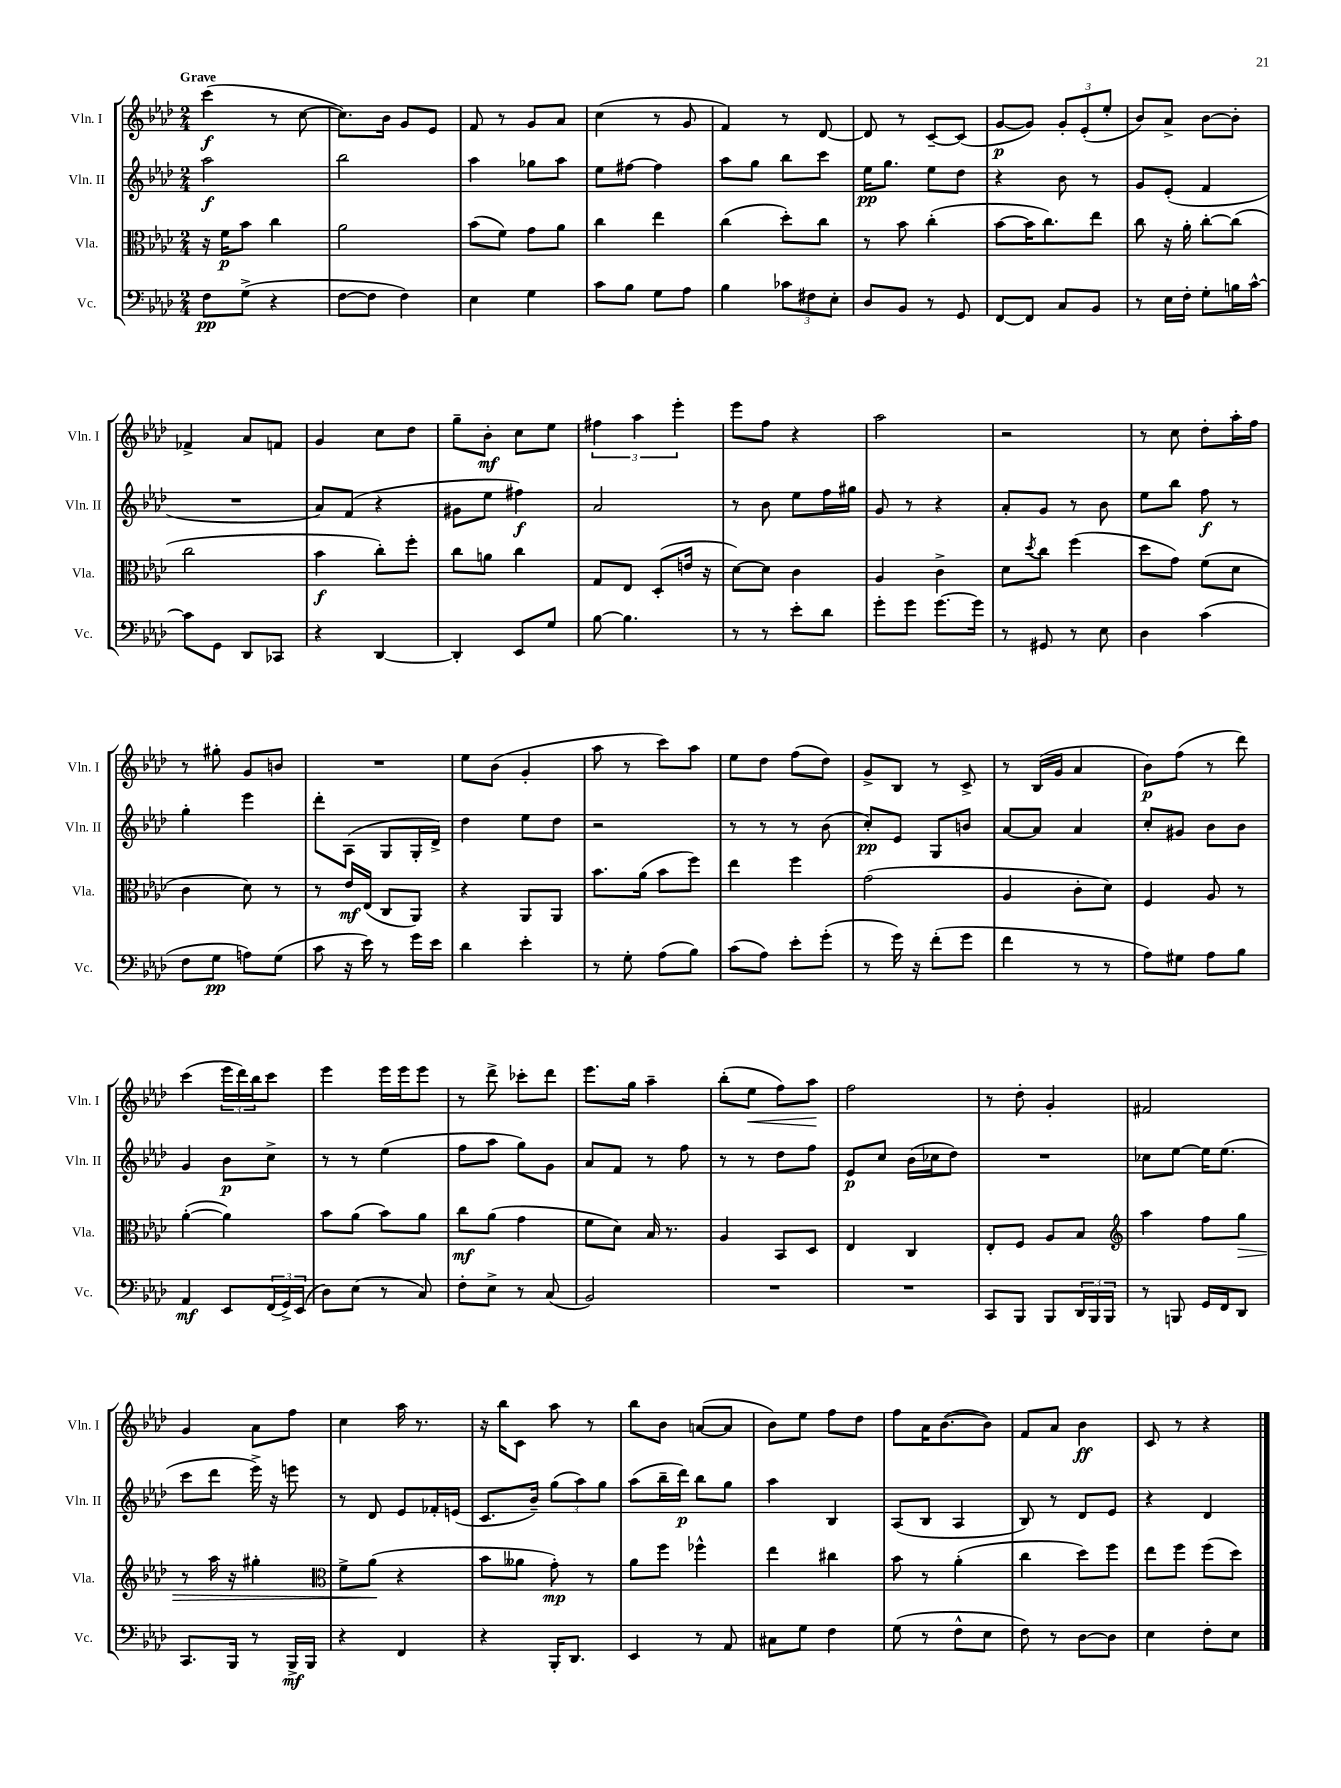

**kern	**kern	**kern	**kern
*staff4	*staff3	*staff2	*staff1
*clefF4	*clefC3	*clefG2	*clefG2
*k[b-e-a-d-]	*k[b-e-a-d-]	*k[b-e-a-d-]	*k[b-e-a-d-]
*M2/4	*M2/4	*M2/4	*M2/4
8F	16r	2aa-	(4ccc
.	16f	.	.
(8G^	8b-	.	.
4r	4cc	.	8r
.	.	.	[8cc
=	=	=	=
[8F	2a-	2bb-	8.cc])
8F]	.	.	.
.	.	.	16b-
4F)	.	.	8g
.	.	.	8e-
=	=	=	=
4E-	(8b-	4aa-	8f
.	8f)	.	8r
4G	8g	8gg-	8g
.	8a-	8aa-	8a-
=	=	=	=
8c	4cc	8ee-	(4cc
8B-	.	[8ff#	.
8G	4ee-	4ff#]	8r
8A-	.	.	8g
=	=	=	=
4B-	(4cc	8aa-	4f)
.	.	8gg	.
12c-	8dd-')	8bb-	8r
12F#	.	.	.
.	8cc	8ccc	[8d-
12E-'	.	.	.
=	=	=	=
8D-	8r	16ee-	8d-]
.	.	8.gg	.
8BB-	8b-	.	8r
8r	(4cc'	8ee-	[8c~
8GG	.	8dd-	(8c]
=	=	=	=
[8FF	[8b-	4r	[8g
8FF]	16b-]	.	8g])
.	8.cc)	.	.
8C	.	8b-	12g'
.	.	.	(12e-'
8BB-	8ee-	8r	.
.	.	.	12ee-'
=	=	=	=
8r	8cc	8g	8b-)
16E-	16r	(8e-'	8a-^
16F'	16a-'	.	.
8G'	[8cc'	4f	[8b-
16B	(8cc]	.	8b-']
[16c^^	.	.	.
=	=	=	=
8c]	2cc	2r	4f-^
8GG	.	.	.
8DD-	.	.	8a-
8CC-	.	.	8f
=	=	=	=
4r	4b-	8a-)	4g
.	.	(8f	.
[4DD-	8cc')	4r	8cc
.	8ff'	.	8dd-
=	=	=	=
4DD-']	8cc	8g#	8gg~
.	8a	8ee-	8b-'
8EE-	4cc	4ff#)	8cc
8G	.	.	8ee-
=	=	=	=
[8B-	8G	2a-	6ff#
4.B-]	8E-	.	.
.	.	.	6aa-
.	(8D-'	.	.
.	.	.	6eee-'
.	16e	.	.
.	16r	.	.
=	=	=	=
8r	[8d-)	8r	8eee-
8r	8d-]	8b-	8ff
8e-'	4c	8ee-	4r
8d-	.	16ff	.
.	.	16gg#	.
=	=	=	=
8g'	4A-	8g	2aa-
8g	.	8r	.
[8.g	4c^	4r	.
16g]	.	.	.
=	=	=	=
8r	8d-	8a-'	2r
.	8qdd-	.	.
8GG#	8cc	8g	.
8r	(4ff	8r	.
8E-	.	8b-	.
=	=	=	=
4D-	8dd-	8ee-	8r
.	8g)	8bb-	8cc
(4c	(8f	8ff	8dd-'
.	8d-	8r	16aa-'
.	.	.	16ff
=	=	=	=
8F	4c	4gg'	8r
8G	.	.	8gg#'
8A)	8d-)	4eee-	8g
(8G	8r	.	8b
=	=	=	=
8c	8r	8ddd-'	2r
16r	16e-	(8A-	.
16e-)	(16E-	.	.
8r	8C	8G	.
16g	8AA-)	16G'	.
16e-	.	16d-^)	.
=	=	=	=
4d-	4r	4dd-	8ee-
.	.	.	(8b-
4e-'	8AA-	8ee-	4g'
.	8AA-	8dd-	.
=	=	=	=
8r	8.b-	2r	8aa-
8G'	.	.	8r
.	(16a-	.	.
(8A-	8b-	.	8ccc)
8B-)	8ff)	.	8aa-
=	=	=	=
(8c	4ee-	8r	8ee-
8A-)	.	8r	8dd-
8e-'	4ff	8r	(8ff
(8g'	.	(8b-	8dd-)
=	=	=	=
8r	(2g	8cc')	8g^
16g)	.	8e-	8B-
16r	.	.	.
(8f'	.	8G	8r
8g	.	8b	8c^
=	=	=	=
4f	4A-	[8a-	8r
.	.	8a-]	(16B-
.	.	.	16g
8r	8c'	4a-	4a-
8r	8d-)	.	.
=	=	=	=
8A-)	4F	8cc'	8b-)
8G#	.	8g#	(8ff
8A-	8A-	8b-	8r
8B-	8r	8b-	8ddd-)
=	=	=	=
4AA-	([4a-'	4g	(4ccc
8EE-	4a-])	8b-	24eee-
.	.	.	24ddd-)
.	.	.	24bb-
(24FF	.	8cc^	8ccc
24GG^)	.	.	.
(24EE-	.	.	.
=	=	=	=
8D-)	8b-	8r	4eee-
(8E-	(8a-	8r	.
8r	8b-)	(4ee-	16eee-
.	.	.	16eee-
8C)	8a-	.	8eee-
=	=	=	=
8F'	8cc	8ff	8r
8E-^	(8a-	8aa-	8ddd-^
8r	4g	8gg)	8ccc-'
(8C	.	8g	8ddd-
=	=	=	=
2BB-)	8f	8a-	8.eee-
.	8d-)	8f	.
.	.	.	16gg
.	16B-	8r	4aa-~
.	8.r	.	.
.	.	8ff	.
=	=	=	=
2r	4A-	8r	(8bb-'
.	.	8r	8ee-
.	8BB-	8dd-	8ff)
.	8D-	8ff	8aa-
=	=	=	=
2r	4E-	8e-	2ff
.	.	8cc	.
.	4C	(16b-	.
.	.	16cc-	.
.	.	8dd-)	.
=	=	=	=
8CC	8E-'	2r	8r
8BBB-	8F	.	8dd-'
8BBB-	8A-	.	4g'
24DD-	8B-	.	.
24BBB-	.	.	.
24BBB-	.	.	.
=	=	=	=
*	*clefG2	*	*
8r	4aa-	8cc-	2f#
8BBB	.	[8ee-	.
16GG	8ff	16ee-]	.
16FF	.	(8.ee-	.
8DD-	8gg	.	.
=	=	=	=
8.CC	8r	8ccc	4g
.	16aa-	8ddd-	.
16BBB-	16r	.	.
8r	4gg#'	16eee-^)	8a-
.	.	16r	.
16BBB-^	.	8eee	8ff
16BBB-	.	.	.
=	=	=	=
*	*clefC3	*	*
4r	8f^	8r	4cc
.	(8a-	8d-	.
4FF	4r	8e-	16aa-
.	.	.	8.r
.	.	16f-'	.
.	.	(16e	.
=	=	=	=
4r	8b-	8.c	16r
.	.	.	16bb-
.	8a--	.	8c
.	.	16b-~)	.
16BBB-'	8g')	(12gg	8aa-
8.DD-	.	.	.
.	.	12aa-)	.
.	8r	.	8r
.	.	12gg	.
=	=	=	=
4EE-	8a-	(8aa-	8bb-
.	8ff	16bb-~	8b-
.	.	16ddd-)	.
8r	4ff-^^	8bb-	([8a
8AA-	.	8gg	8a]
=	=	=	=
8C#	4ee-	4aa-	8b-)
8G	.	.	8ee-
4F	4cc#	4B-	8ff
.	.	.	8dd-
=	=	=	=
(8G	8b-	(8A-	8ff
8r	8r	8B-	16a-
.	.	.	([8.b-
8F^^	(4a-'	4A-	.
8E-	.	.	8b-])
=	=	=	=
8F)	4cc	8B-)	8f
8r	.	8r	8a-
[8D-	8dd-)	8d-	4b-
8D-]	8ff	8e-	.
=	=	=	=
4E-	8ee-	4r	8c
.	8ff	.	8r
8F'	(8ff	4d-	4r
8E-	8dd-)	.	.
==	==	==	==
*-	*-	*-	*-
